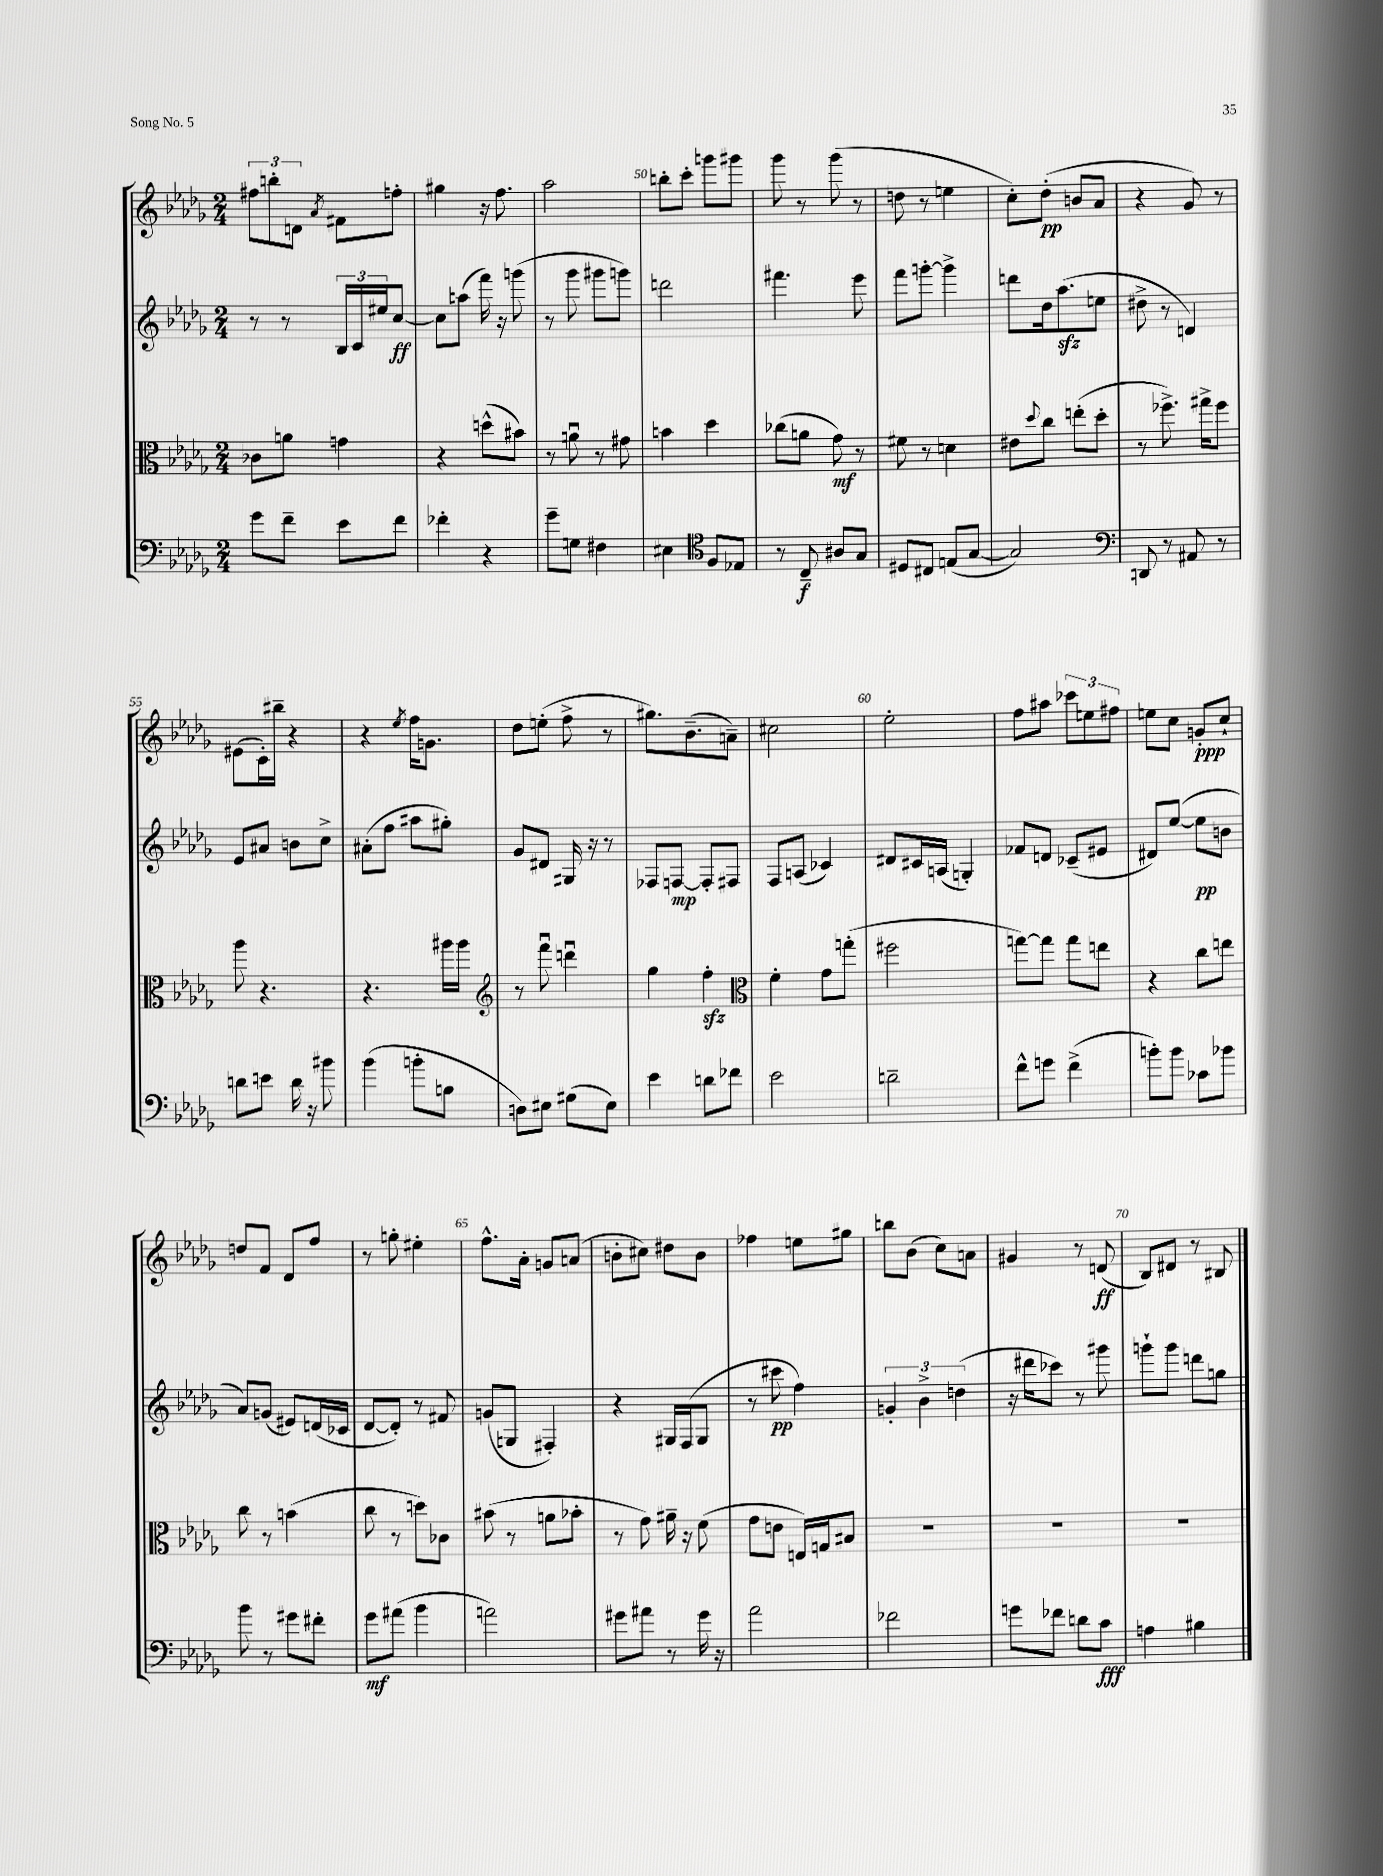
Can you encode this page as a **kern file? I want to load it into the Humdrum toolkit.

**kern	**kern	**kern	**kern
*staff4	*staff3	*staff2	*staff1
*clefF4	*clefC3	*clefG2	*clefG2
*k[b-e-a-d-g-]	*k[b-e-a-d-g-]	*k[b-e-a-d-g-]	*k[b-e-a-d-g-]
*M2/4	*M2/4	*M2/4	*M2/4
8g-	8c-	8r	12ff#
.	.	.	12bb'
8f~	8a	8r	.
.	.	.	12d
.	.	.	8qa-
8e-	4g	24B-	8f#
.	.	24c	.
.	.	24ee#	.
8f	.	[8cc	8ff'
=	=	=	=
4f-'	4r	8cc]	4gg#
.	.	(8aa	.
4r	(8dd^^	16fff)	16r
.	.	16r	8.ff
.	8b#)	(8ggg	.
=	=	=	=
8g-~	8r	8r	2aa-
8G	8au	8ggg-	.
4F#	8r	8ggg#	.
.	8g#	8ggg)	.
=	=	=	=
4E#	4b	2ddd	8bb'
.	.	.	8ccc'
*clefC4	*	*	*
8F	4dd-	.	8ggg
8E-	.	.	8ggg#
=	=	=	=
8r	(8cc-	4.fff#	8ggg-
8C~	8a	.	8r
8A#	8g-)	.	(8ggg-
8G-	8r	8eee-	8r
=	=	=	=
8D#	8f#	8fff	8dd
8C#	8r	[8ggg'	8r
(8E	4d	4ggg^]	4ee
[8G-	.	.	.
=	=	=	=
2G-])	8e#	8ddd	8cc')
.	8qqdd-	.	.
.	8cc	16dd-	(8dd-'
.	.	(8.aa-	.
.	(8ee'	.	8b
.	8dd-'	8ee	8a-
=	=	=	=
*clefF4	*	*	*
8DD	8r	8dd#^	4r
8r	8.ff-^)	8r	.
8AA#	.	4d)	8g-)
.	16gg#^	.	.
8r	8ff-	.	8r
=	=	=	=
8d	8aa-	8e-	(8e#
8e	4.r	8a#	16c')
.	.	.	16bb#~
16d	.	8b	4r
16r	.	.	.
8b#	.	8cc^	.
=	=	=	=
(4b-	4.r	(8a#'	4r
.	.	8ff	.
.	.	.	8qee-
8b'	.	8aa#	16ff
.	.	.	8.g
8B	16aa#	8gg#')	.
.	16aa#	.	.
=	=	=	=
*	*clefG2	*	*
8D)	8r	8g-	8dd-
8E#	8fffu	8d#	(8ee'
(8G#	4dddu	16G#	8ff^
.	.	16r	.
8E#)	.	8r	8r
=	=	=	=
4e-	4gg-	8F-	8.gg#)
.	.	[8F	.
.	.	.	(8.b-~
8d	4ff'	8F']	.
8f-	.	8F#	8a~)
=	=	=	=
*	*clefC3	*	*
2e-	4f'	8F	2cc#
.	.	(8A	.
.	8g-	4c-)	.
.	(8gg'	.	.
=	=	=	=
2d~	2ff#	8d#	2ee-'
.	.	16c#	.
.	.	(16A	.
.	.	4G')	.
=	=	=	=
8f^^	[8gg)	8f-	8ff
8g	8gg]	8d	8aa#
(4f^	8gg	(8c-~	12ccc-
.	.	.	12ee
.	8ee	8e#	.
.	.	.	12ff#
=	=	=	=
8b')	4r	8d#)	8ee
8b	.	([8ee-	8cc
8c-	8cc	8ee-]	8g'
8b-	8ee	8b	8cc`
=	=	=	=
8b-	8cc	8a-)	8dd
8r	8r	(8g	8f
8g#	(4b	8e#)	8d-
8f#'	.	(16d	8ff
.	.	16c-	.
=	=	=	=
8g-	8cc	[8d-	8r
(8a#	8r	8d-'])	8gg'
4b-	8dd)	8r	4ee#'
.	8c-	8f#	.
=	=	=	=
2a)	(8b#	(8g	8.ff^^
.	8r	8G	.
.	.	.	16a-'
.	8a	4F#')	8g
.	8b-'	.	(8a
=	=	=	=
8g#	8r	4r	8b'
8a#	8g-)	.	8cc#)
8r	16a#~	16G#	8dd#
.	16r	(16F	.
16g#	(8f	8G#	8b
16r	.	.	.
=	=	=	=
2a-	8g-	8r	4ff-
.	8e	8ccc#	.
.	16E)	4ff)	8ee
.	16G	.	.
.	8B#	.	8gg#
=	=	=	=
2f-	2r	6g'	8bb
.	.	.	(8b-
.	.	6b-^	.
.	.	.	8cc)
.	.	(6dd	.
.	.	.	8a
=	=	=	=
8g	2r	16r	4g#
.	.	16ddd#	.
8f-	.	8ccc-)	.
8d	.	8r	8r
8c	.	8ggg#	(8d
=	=	=	=
4A	2r	8ggg`	8B-)
.	.	8ggg	8d#
4B#	.	8ddd	8r
.	.	8gg	8B#
==	==	==	==
*-	*-	*-	*-
